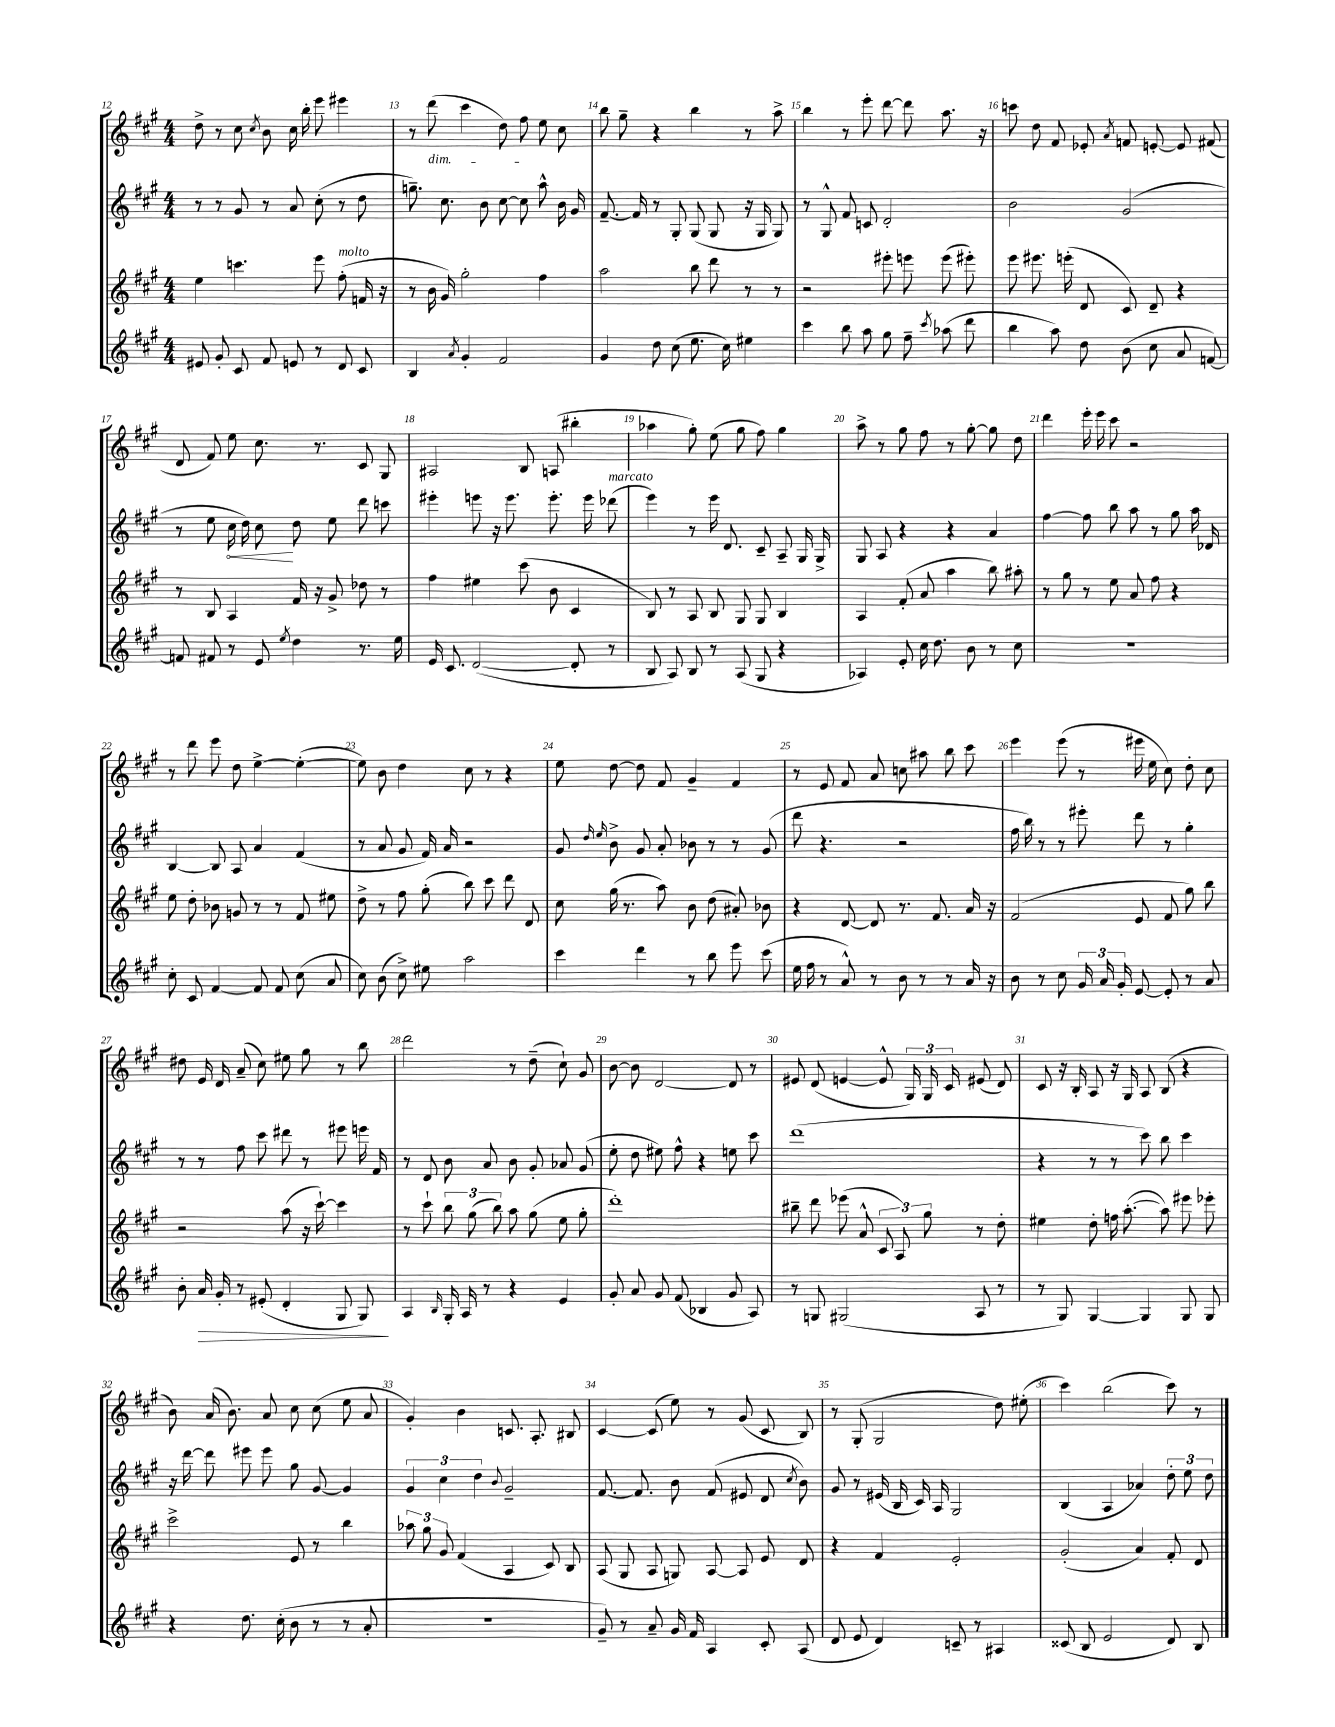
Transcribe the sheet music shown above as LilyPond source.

<<
\new StaffGroup <<
\new Staff = "s0" {
    \clef treble \key a \major \numericTimeSignature \time 4/4
    \autoBeamOff d''8-> r8 cis''8 \acciaccatura { cis''8 } b'8 cis''16 b''16-. e'''8 eis'''4 |
    r8 d'''8\dim( cis'''4 d''8) fis''8\! e''8 cis''8 |
    b''8 gis''8-- r4 b''4 r8 a''8-> |
    b''4 r8 e'''8-. d'''8~ d'''8 a''8. r16 |
    c'''8 d''8 fis'8 ees'8-. \acciaccatura { a'8 } f'8 e'8~-. e'8 fis'8( |
    d'8 fis'8) e''8 cis''8. r8. cis'8 gis8 |
    ais2 b8 a8( bis''4-. |
    aes''4 gis''8-.) e''8( gis''8 fis''8) gis''4 |
    a''8-> r8 gis''8 fis''8 r8 gis''8~-. gis''8 d''8 |
    d'''4 e'''16-. e'''16 cis'''8 r2 |
    r8 d'''8 e'''8 d''8 e''4~-> e''4~-.( |
    e''8) b'8 d''4 cis''8 r8 r4 |
    e''8 d''8~ d''8 fis'8 gis'4-- fis'4 |
    r8 e'8 fis'8 a'8 c''8 ais''8 b''8 cis'''8 |
    e'''4 e'''8( r8 eis'''16 e''16 cis''8) d''8-. cis''8 |
    dis''8 e'16 d'16 a'8--( cis''8) eis''8 gis''8 r8 b''8 |
    d'''2 r8 d''8--( cis''8-!) gis'8 |
    b'8~ b'8 d'2~ d'8 r8 |
    eis'8 d'8( e'4~ e'8-^ \tuplet 3/2 { gis16) gis16 cis'16 } eis'8( d'8) |
    cis'8 r16 b16-. a8 r16 gis16 a8 b8( r4 |
    b'8) a'16( b'8.) a'8 cis''8 cis''8( e''8 a'8 |
    gis'4-.) b'4 c'8. a8.-. bis8 |
    cis'4~ cis'8( e''8) r8 gis'8( cis'8 b8) |
    r8 gis8-.( gis2 d''8) eis''8-.( |
    cis'''4) b''2( cis'''8) r8 \bar "|." |
}
\new Staff = "s1" {
    \clef treble \key a \major \numericTimeSignature \time 4/4
    \autoBeamOff r8 r8 gis'8 r8 a'8 cis''8-.( r8 d''8 |
    g''8.--) cis''8. b'8 cis''8~ cis''8 a''8-^ b'16 gis'16 |
    fis'8.~-- fis'16 r8 gis8-. gis8( gis8 r16 gis16 gis8) |
    r8 gis8-^ fis'8 c'8 d'2-. |
    b'2 gis'2( |
    r8 e''8 \once \override Hairpin.circled-tip = ##t cis''16\< d''16) cis''8\! d''8 e''8 d'''8 c'''8 |
    eis'''4-. e'''8 r16 e'''8. e'''8.-. e'''16 des'''8^\markup { \italic "marcato" }( |
    e'''4) r8 e'''16 d'8. cis'8-- a8-- gis16 gis16-> |
    gis8 a8 r4 r4 a'4 |
    fis''4~ fis''8 b''8 a''8 r8 gis''8 a''16 des'16 |
    b4~ b8 a8 a'4 fis'4( |
    r8 a'8 gis'8 fis'16) a'16 r2 |
    gis'8 \grace { d''16 e''16 } b'8-> gis'8 a'8-. bes'8 r8 r8 gis'8( |
    d'''8 r4. r2 |
    fis''16 b''16) r8 r8 eis'''8-. d'''8 r8 gis''4-. |
    r8 r8 fis''8 cis'''8 dis'''8 r8 eis'''8 e'''16 fis'16 |
    r8 d'8 b'8 a'8 b'8 gis'8-. aes'8 gis'8( |
    e''8-. d''8 eis''8) fis''8-^ r4 e''8 cis'''8 |
    d'''1( |
    r4 r8 r8 cis'''8) b''8 cis'''4 |
    r16 d'''16~ d'''8 eis'''8 eis'''8 gis''8 gis'8~ gis'4 |
    \tuplet 3/2 { gis'4 cis''4 d''4 } \appoggiatura { b'8 } gis'2-- |
    fis'8.~ fis'8. b'8 fis'8( eis'8 d'8 \acciaccatura { cis''8 } b'8) |
    gis'8 r8 eis'16( b16 cis'16) a16 gis2 |
    b4( a4 aes'4) \tuplet 3/2 { d''8-. e''8 d''8 } \bar "|." |
}
\new Staff = "s2" {
    \clef treble \key a \major \numericTimeSignature \time 4/4
    \autoBeamOff e''4 c'''4. e'''8 fis''8-.^\markup { \italic "molto" }( f'16 r16 |
    r8 b'16 gis'16) gis''2-. fis''4 |
    a''2 b''8 d'''8 r8 r8 |
    r2 eis'''8-. e'''8 e'''8( eis'''8-.) |
    e'''8 eis'''8. e'''16-.( d'8 cis'8) d'8-- r4 |
    r8 b8 a4 fis'16 r16 gis'8-> des''8 r8 |
    fis''4 eis''4 cis'''8( b'8 cis'4 |
    b8) r8 a8 b8 gis8 gis8 b4 |
    a4 fis'8-.( a'8 a''4 b''8) ais''8-. |
    r8 gis''8 r8 e''8 a'8 fis''8 r4 |
    e''8 d''8-. bes'8 g'8 r8 r8 fis'8 eis''8 |
    d''8-> r8 fis''8 gis''8-.( b''8) cis'''8 d'''8 d'8 |
    cis''8 gis''16( r8. a''8) b'8 d''8( ais'8-.) bes'8 |
    r4 d'8~ d'8 r8. fis'8. a'16 r16 |
    fis'2( e'8 fis'8 gis''8) b''8 |
    r2 a''8( r16 cis'''16~-!) cis'''4 |
    r8 cis'''8-! \tuplet 3/2 { b''8 gis''8( b''8) } a''8 gis''8( e''8 gis''8-. |
    d'''1-.) |
    bis''8-- d'''8 ees'''8( a'8-^ \tuplet 3/2 { cis'8 a8) gis''8 } r8 d''8-. |
    eis''4 d''8-. f''16 a''8.~-.( a''8) eis'''8 ees'''8-. |
    cis'''2-> e'8 r8 b''4 |
    \tuplet 3/2 { aes''8 gis''8 gis'8 } fis'4( a4 cis'8) b8 |
    a8( gis8 a8 g8) a8~ a8 e'8 d'8 |
    r4 fis'4 e'2-. |
    gis'2-.( a'4) fis'8-. d'8 \bar "|." |
}
\new Staff = "s3" {
    \clef treble \key a \major \numericTimeSignature \time 4/4
    \autoBeamOff eis'8 gis'8-. cis'8 fis'8 e'8 r8 d'8 cis'8 |
    b4 \acciaccatura { a'8 } gis'4-. fis'2 |
    gis'4 d''8 cis''8( e''8. cis''16) eis''4 |
    cis'''4 b''8 a''8 gis''8 fis''8-- \acciaccatura { cis'''8 } aes''8( d'''8 |
    b''4 a''8) d''8 b'8( cis''8 a'8 f'8~) |
    f'8 fis'8 r8 e'8 \acciaccatura { e''8 } d''4 r8. e''16 |
    e'16 cis'8. d'2~( d'8-. r8 |
    b8 a8) b8 r8 a8( gis8 r4 |
    aes4) e'8-. cis''16 d''8. b'8 r8 cis''8 |
    R1 |
    cis''8-. cis'8 fis'4~ fis'8 fis'8 cis''8( a'8 |
    cis''8) b'8( cis''8->) eis''8 a''2 |
    cis'''4 d'''4 r8 b''8 e'''8 cis'''8( |
    e''16 fis''16 r8 a'8-^) r8 b'8 r8 r8 a'16 r16 |
    b'8 r8 cis''8 \tuplet 3/2 { gis'16 a'16 gis'16-. } e'8~ e'8-. r8 a'8 |
    b'8-. a'16\> gis'16-. r8 eis'8-.( d'4-. gis8 gis8\!) |
    a4 \grace { b16 } gis16-. a16 r8 r4 e'4 |
    gis'8-. a'8 gis'8 fis'8( bes4 gis'8 a8) |
    r8 g8 gis2( a8 r8 |
    r8 gis8) gis4~ gis4 gis8 gis8 |
    r4 d''8. cis''16-.( b'8 r8 r8 a'8-. |
    R1 |
    gis'8--) r8 a'8-- gis'16 fis'16 a4 cis'8-. a8( |
    d'8 e'8 d'4) c'8-- r8 ais4 |
    cisis'8( b8 e'2 d'8) b8 \bar "|." |
}
>>
>>
\layout { \context { \Score currentBarNumber = #12 \override BarNumber.break-visibility = ##(#f #t #t) barNumberVisibility = #all-bar-numbers-visible } }
